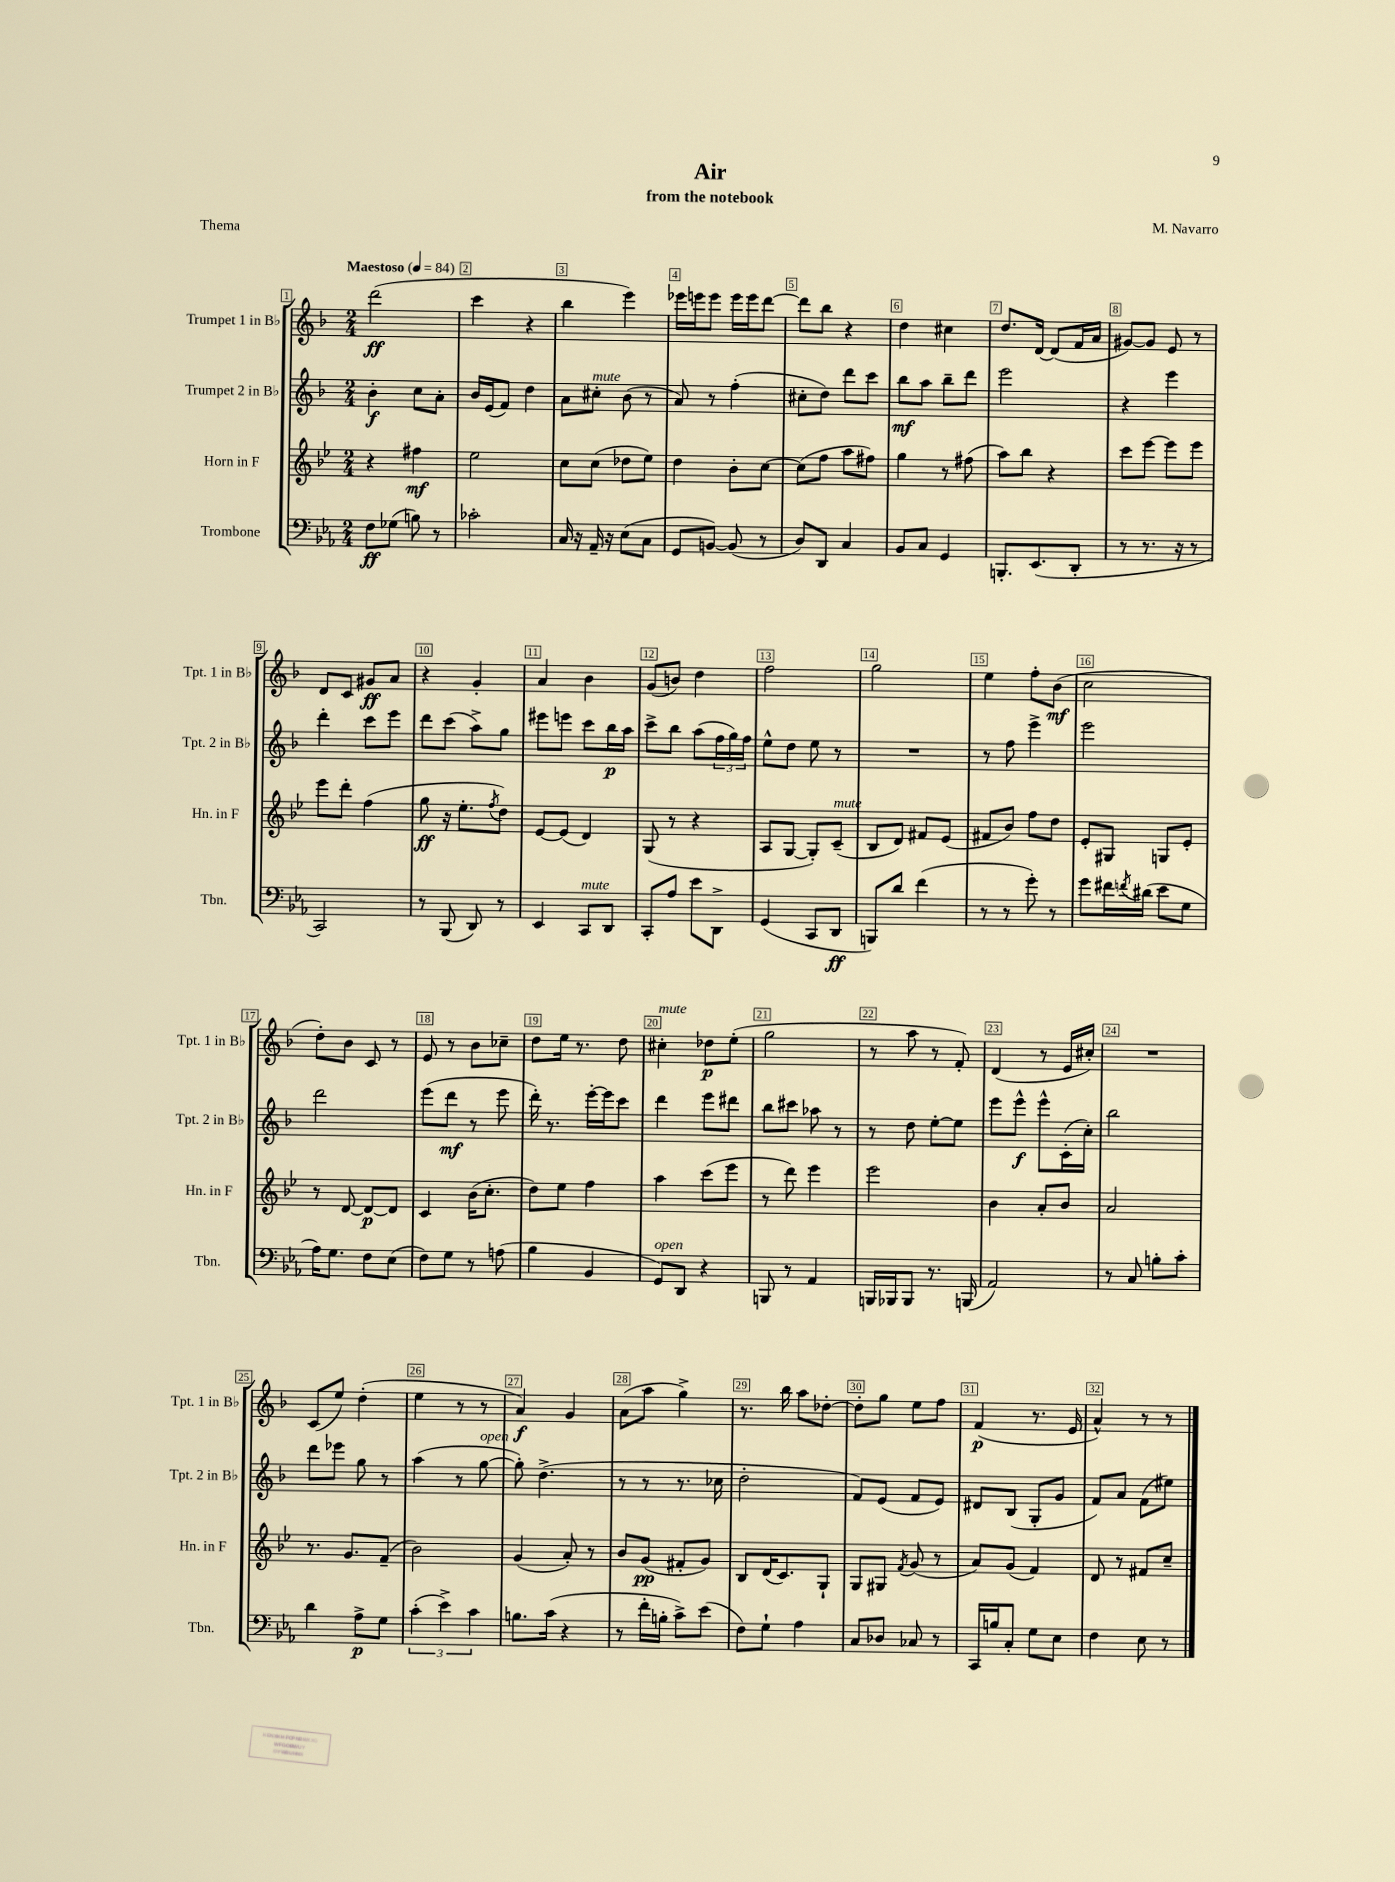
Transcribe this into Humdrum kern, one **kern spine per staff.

**kern	**dynam	**kern	**dynam	**kern	**dynam	**kern	**dynam
*part4	*part4	*part3	*part3	*part2	*part2	*part1	*part1
*staff4	*staff4	*staff3	*staff3	*staff2	*staff2	*staff1	*staff1
*I"Trombone	*	*I"Horn in F	*	*I"Trumpet 2 in B♭	*	*I"Trumpet 1 in B♭	*
*I'Tbn.	*	*I'Hn. in F	*	*I'Tpt. 2 in B♭	*	*I'Tpt. 1 in B♭	*
*clefF4	*	*clefG2	*	*clefG2	*	*clefG2	*
*k[b-e-a-]	*	*k[b-e-]	*	*k[b-]	*	*k[b-]	*
*M2/4	*	*M2/4	*	*M2/4	*	*M2/4	*
*MM84	*	*MM84	*	*MM84	*	*MM84	*
=1	=1	=1	=1	=1	=1	=1	=1
!	!	!	!	!	!	!LO:TX:a:B:t=Maestoso	!
8F\L	ff	4r	.	4b-'\	f	(2ddd\	ff
(8G-X\J	.	.	.	.	.	.	.
8Bn\)	.	4ff#X\	mf	8cc\L	.	.	.
8r	.	.	.	8a'\J	.	.	.
=2	=2	=2	=2	=2	=2	=2	=2
2c-X'\	.	2ee-\	.	16b-/LL	.	4ccc\	.
.	.	.	.	(16e/J	.	.	.
.	.	.	.	8f/J)	.	.	.
.	.	.	.	4dd\	.	4r	.
=3	=3	=3	=3	=3	=3	=3	=3
16C/	.	8cc\L	.	8a\L	.	4bb-\	.
16r	.	.	.	.	.	.	.
!	!	!	!	!LO:TX:a:i:t=mute	!	!	!
16AA-~/	.	(8cc\J	.	8cc#X'\J	.	.	.
16r	.	.	.	.	.	.	.
(8E-\L	.	8dd-X\L	.	(8b-\	.	4eee\)	.
8C\J	.	8ee-\J)	.	8r	.	.	.
=4	=4	=4	=4	=4	=4	=4	=4
8GG/L	.	4dd\	.	8a/)	.	16eee-X\LL	.
.	.	.	.	.	.	16eeen\J	.
[8BBn/J)	.	.	.	8r	.	8eee\J	.
(8BB/]	.	8b-'\L	.	(4ff'\	.	16eee\LL	.
.	.	.	.	.	.	16eee\J	.
8r	.	[8cc\J	.	.	.	[8ddd\J	.
=5	=5	=5	=5	=5	=5	=5	=5
8D/L)	.	(8cc\L]	.	8cc#X'\L	.	8ddd\L]	.
8DD/J	.	8ff\J	.	8dd\J)	.	8bb-\J	.
4C/	.	8aa\L	.	8ddd\L	.	4r	.
.	.	8ff#X\J)	.	8ccc\J	.	.	.
=6	=6	=6	=6	=6	=6	=6	=6
8BB-/L	.	4gg\	.	8bb-\L	mf	4dd\	.
8C/J	.	.	.	8aa\J	.	.	.
4GG/	.	8r	.	8bb-~\L	.	4cc#X\	.
.	.	(8ff#X\	.	8ddd\J	.	.	.
=7	=7	=7	=7	=7	=7	=7	=7
8.BBBn'/L	.	8aa\L)	.	2eee\	.	8.dd/L	.
.	.	8bb-\J	.	.	.	.	.
(8.EE-/	.	.	.	.	.	[16d/Jk	.
.	.	4r	.	.	.	(8d/L]	.
8DD'/J	.	.	.	.	.	16f/L	.
.	.	.	.	.	.	16a/JJ	.
=8	=8	=8	=8	=8	=8	=8	=8
8r	.	8ccc\L	.	4r	.	[8g#X/L)	.
8.r	.	[8eee-\J	.	.	.	8g#/J]	.
.	.	8eee-\L]	.	4eee\	.	8e/	.
16r	.	.	.	.	.	.	.
8r	.	8eee-\J	.	.	.	8r	.
!!LO:LB:g=z
=9	=9	=9	=9	=9	=9	=9	=9
2CC/)	.	8eee-\L	.	4ddd'\	.	8d/L	.
.	.	8ddd'\J	.	.	.	8c/J	.
.	.	(4ff\	.	8ccc\L	.	8g#X/L	ff
.	.	.	.	8eee\J	.	8a/J	.
=10	=10	=10	=10	=10	=10	=10	=10
8r	.	8gg\	ff	8ddd\L	.	4r	.
(8BBB-/	.	16r	.	(8ccc\J	.	.	.
.	.	8.ee-'\L	.	.	.	.	.
8DD/)	.	.	.	8aa^\L)	.	4g'/	.
.	.	8qff/	.	.	.	.	.
8r	.	8dd\J)	.	8gg\J	.	.	.
=11	=11	=11	=11	=11	=11	=11	=11
4EE-/	.	[8e-/L	.	8eee#X\L	.	4a/	.
.	.	(8e-/J]	.	8eeen\J	.	.	.
!LO:TX:a:i:t=mute	!	!	!	!	!	!	!
8CC/L	.	4d/)	.	8ccc\L	.	4b-\	.
8DD/J	.	.	.	16bb-\L	p	.	.
.	.	.	.	16aa\JJ	.	.	.
=12	=12	=12	=12	=12	=12	=12	=12
8CC'/L	.	(8G/	.	8ccc^\L	.	(8g/L	.
8A-/J	.	8r	.	8bb-\J	.	8bn/J)	.
8e-\L	.	4r	.	(8aa\L	.	4dd\	.
8DD^\J	.	.	.	24ff\L	.	.	.
.	.	.	.	24gg\)	.	.	.
.	.	.	.	24ff\JJ	.	.	.
=13	=13	=13	=13	=13	=13	=13	=13
(4GG/	.	8A/L	.	8ee^^\L	.	2ff\	.
.	.	[8G/J	.	8dd\J	.	.	.
8CC/L	.	8G'/L])	.	8ee\	.	.	.
!	!	!LO:TX:a:i:t=mute	!	!	!	!	!
8DD/J	ff	(8c~/J	.	8r	.	.	.
=14	=14	=14	=14	=14	=14	=14	=14
8BBBn/L)	.	8B-/L	.	2r	.	2gg\	.
8d/J	.	8d/J)	.	.	.	.	.
(4f\	.	8f#X/L	.	.	.	.	.
.	.	(8e-/J	.	.	.	.	.
=15	=15	=15	=15	=15	=15	=15	=15
8r	.	8f#X/L	.	8r	.	4ee\	.
8r	.	8b-/J)	.	8ff\	.	.	.
8g'\)	.	8ff\L	.	4eee^\	.	8ff'\L	.
8r	.	8dd\J	.	.	.	(8b-\J	mf
=16	=16	=16	=16	=16	=16	=16	=16
8g\L	.	8e-'/L	.	2eee\	.	2cc\	.
16f#X\L	.	8G#X/J	.	.	.	.	.
8qfn/	.	.	.	.	.	.	.
(16d#X\JJ	.	.	.	.	.	.	.
8e-\L	.	8Gn/L	.	.	.	.	.
8G\J	.	8e-'/J	.	.	.	.	.
!!LO:LB:g=z
=17	=17	=17	=17	=17	=17	=17	=17
16A-\KL)	.	8r	.	2ddd\	.	8dd'\L)	.
8.G\J	.	.	.	.	.	.	.
.	.	[8d/	.	.	.	8b-\J	.
8F\L	.	8d/L_	p	.	.	8c/	.
(8E-\J	.	8d/J]	.	.	.	8r	.
=18	=18	=18	=18	=18	=18	=18	=18
8F\L)	.	4c/	.	(8eee\L	.	8e/	.
8G\J	.	.	.	8ddd\J	mf	8r	.
8r	.	(16b-\KL	.	8r	.	8b-\L	.
.	.	8.cc'\J	.	.	.	.	.
(8An\	.	.	.	8eee\	.	8cc-X~\J	.
=19	=19	=19	=19	=19	=19	=19	=19
4B-\	.	8dd\L)	.	16ddd'\)	.	8dd\L	.
.	.	.	.	8.r	.	.	.
.	.	8ee-\J	.	.	.	16ee\Jk	.
.	.	.	.	.	.	8.r	.
4BB-/	.	4ff\	.	[16eee'\LL	.	.	.
.	.	.	.	16eee\J]	.	.	.
.	.	.	.	8ccc\J	.	8dd\	.
=20	=20	=20	=20	=20	=20	=20	=20
!	!	!	!	!	!	!LO:TX:a:i:t=mute	!
!LO:TX:a:i:t=open	!	!	!	!	!	!	!
8GG/L)	.	4aa\	.	4ddd\	.	4cc#X'\	.
8DD/J	.	.	.	.	.	.	.
4r	.	(8ccc\L	.	8eee\L	.	8dd-X\L	p
.	.	8eee-\J	.	8ddd#X\J	.	(8ee'\J	.
=21	=21	=21	=21	=21	=21	=21	=21
8BBBn/	.	8r	.	8bb-\L	.	2gg\	.
8r	.	8ddd\)	.	8ccc#X\J	.	.	.
4AA-/	.	4eee-\	.	8aa-X\	.	.	.
.	.	.	.	8r	.	.	.
=22	=22	=22	=22	=22	=22	=22	=22
16BBBn/LL	.	2eee-\	.	8r	.	8r	.
16BBB-X/J	.	.	.	.	.	.	.
8BBB-/J	.	.	.	8dd\	.	8aa\	.
8.r	.	.	.	[8ee'\L	.	8r	.
.	.	.	.	8ee\J]	.	8f'/)	.
(16BBBn/	.	.	.	.	.	.	.
=23	=23	=23	=23	=23	=23	=23	=23
2AA-/)	.	4b-\	.	8eee\L	.	(4d/	.
.	.	.	.	8eee^^\J	f	.	.
.	.	8a'/L	.	8eee^^\L	.	8r	.
.	.	8b-/J	.	(16c'\L	.	16e/LL	.
.	.	.	.	16cc'\JJ)	.	16cc#X'/JJ)	.
=24	=24	=24	=24	=24	=24	=24	=24
8r	.	2a/	.	2bb-\	.	2r	.
8C/	.	.	.	.	.	.	.
8Bn'\L	.	.	.	.	.	.	.
8c'\J	.	.	.	.	.	.	.
!!LO:LB:g=z
=25	=25	=25	=25	=25	=25	=25	=25
4d\	.	8.r	.	8ddd\L	.	(8c/L	.
.	.	.	.	8eee-X\J	.	8ee/J)	.
.	.	8.g/L	.	.	.	.	.
8A-^\L	p	.	.	8gg\	.	(4dd'\	.
8G\J	.	(8f~/J	.	8r	.	.	.
=26	=26	=26	=26	=26	=26	=26	=26
(6c'\	.	2b-\)	.	(4aa\	.	4ee\	.
6e-^\)	.	.	.	.	.	.	.
.	.	.	.	8r	.	8r	.
6c\	.	.	.	.	.	.	.
!	!	!	!	!LO:TX:a:i:t=open	!	!	!
.	.	.	.	[8gg\	.	8r	.
=27	=27	=27	=27	=27	=27	=27	=27
8.Bn\L	.	(4g/	.	8gg'\])	.	4a/)	f
.	.	.	.	(4.dd^\	.	.	.
(16c\Jk	.	.	.	.	.	.	.
4r	.	8a'/)	.	.	.	4g/	.
.	.	8r	.	.	.	.	.
=28	=28	=28	=28	=28	=28	=28	=28
8r	.	8b-/L	.	8r	.	(8a\L	.
16f'\LL	.	(8g/J	pp	8r	.	8aa\J	.
16Bn'\JJ	.	.	.	.	.	.	.
8c^\L)	.	8f#X'/L	.	8.r	.	4gg^\)	.
(8e-\J	.	8g/J)	.	.	.	.	.
.	.	.	.	16cc-X\	.	.	.
=29	=29	=29	=29	=29	=29	=29	=29
8F\L)	.	8B-/L	.	2dd'\	.	8.r	.
8G`\J	.	(16d/K	.	.	.	.	.
.	.	8.c/)	.	.	.	16bb-\	.
4A-\	.	.	.	.	.	8aa\L	.
.	.	8G`/J	.	.	.	[8dd-X'\J	.
=30	=30	=30	=30	=30	=30	=30	=30
8C/L	.	8G/L	.	8f/L)	.	8dd-'\L]	.
8D-X/J	.	8G#X/J	.	(8e/J	.	8gg\J	.
.	.	8qf/	.	.	.	.	.
8C-X/	.	(8g/	.	8f/L	.	8ee\L	.
8r	.	8r	.	8e/J)	.	8ff\J	.
=31	=31	=31	=31	=31	=31	=31	=31
16CC/LL	.	8a/L)	.	8d#X/L	.	(4f/	p
16Bn/J	.	.	.	.	.	.	.
8C'/J	.	(8g/J	.	(8B-/J	.	.	.
8G\L	.	4f/)	.	8G'/L	.	8.r	.
8E-\J	.	.	.	8g/J	.	.	.
.	.	.	.	.	.	16e/	.
=32	=32	=32	=32	=32	=32	=32	=32
4F\	.	8d/	.	8f/L)	.	4a^^/)	.
.	.	8r	.	8a/J	.	.	.
8E-\	.	8f#X/L	.	(8f\L	.	8r	.
8r	.	8cc~/J	.	8ee#X\J)	.	8r	.
==	==	==	==	==	==	==	==
*-	*-	*-	*-	*-	*-	*-	*-
